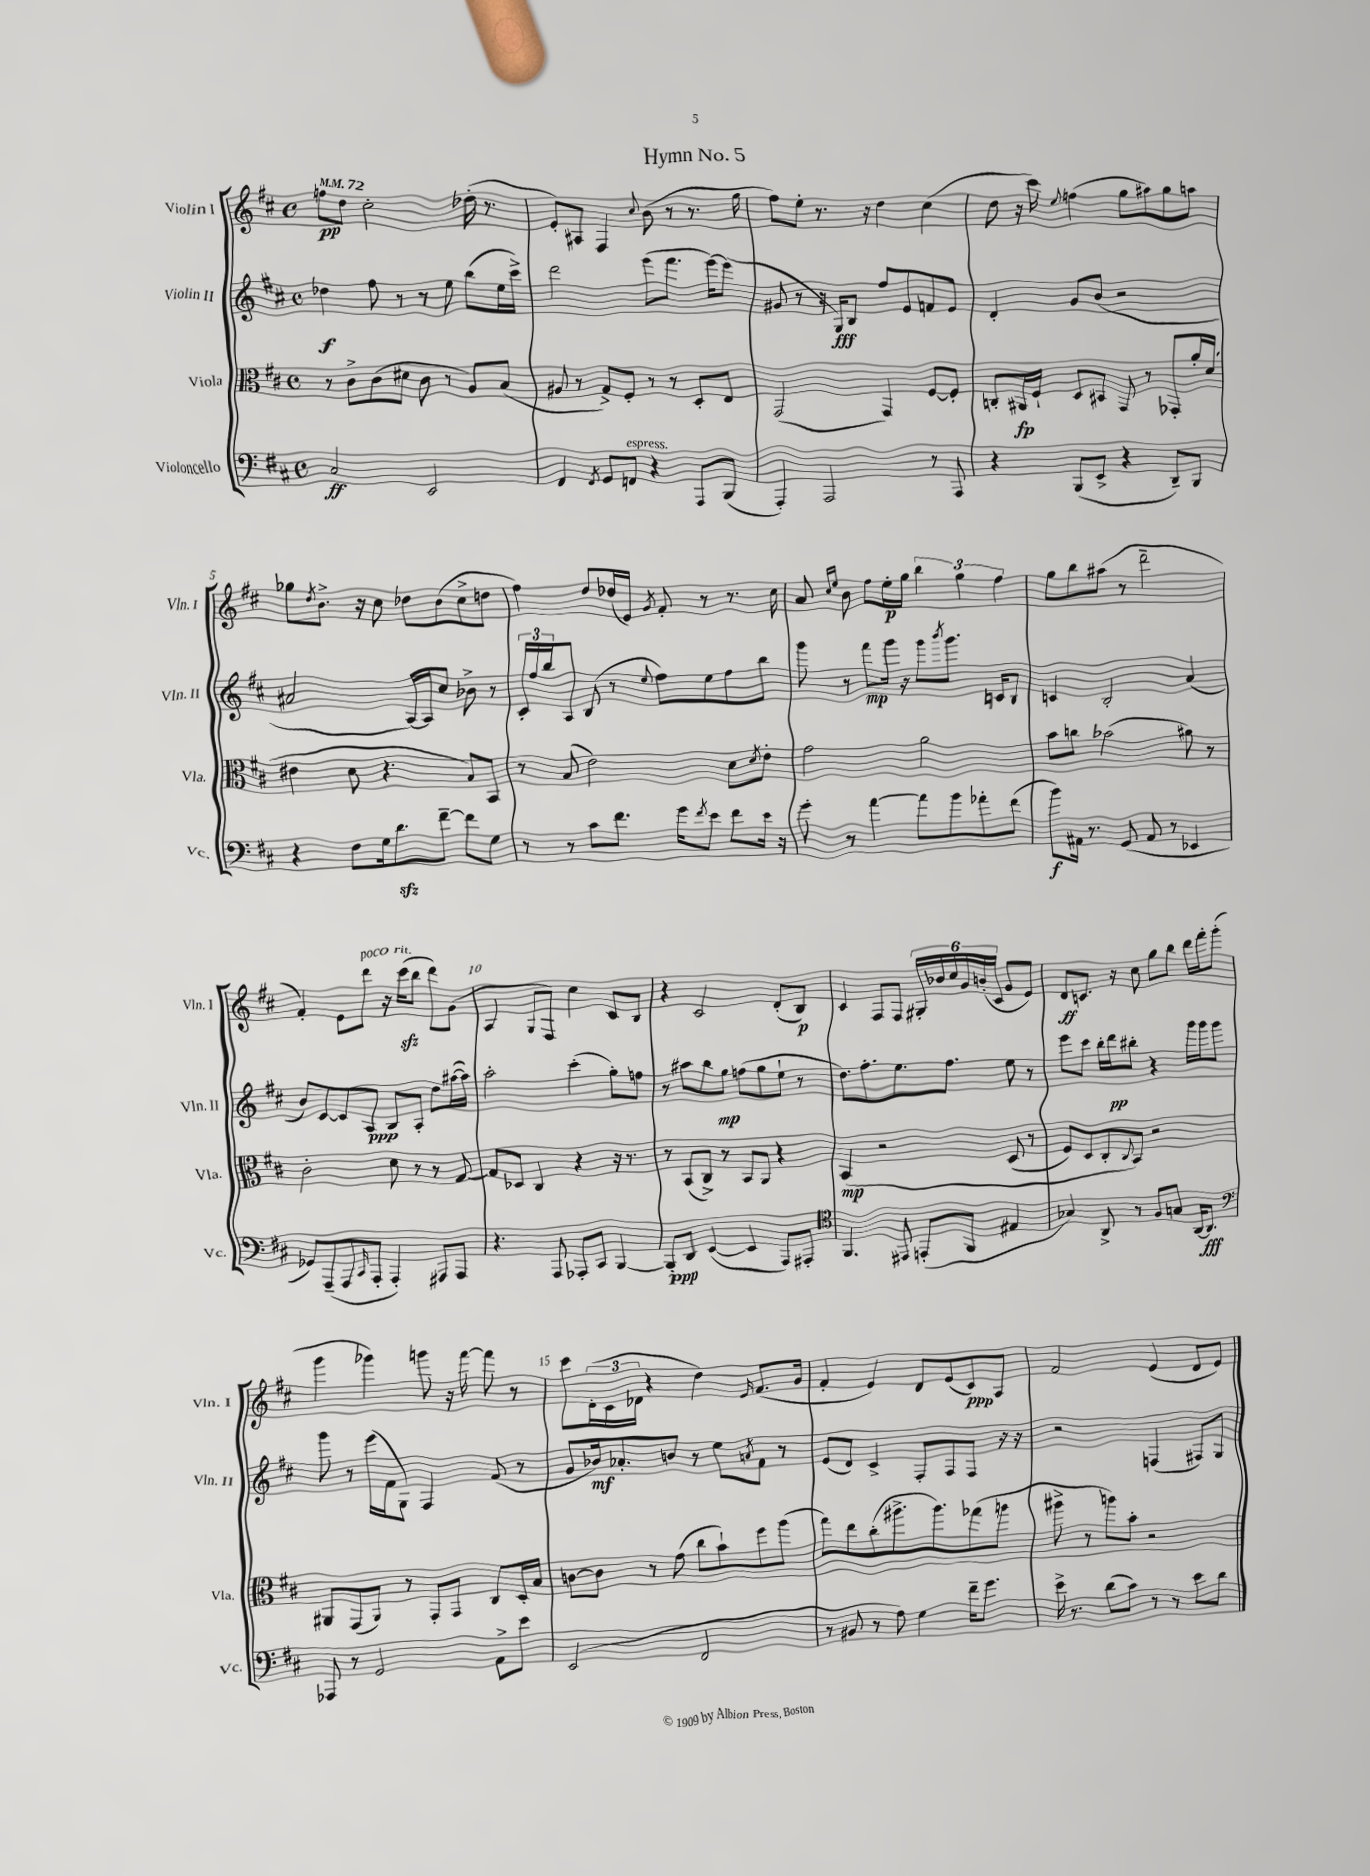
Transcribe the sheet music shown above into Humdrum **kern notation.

**kern	**dynam	**kern	**dynam	**kern	**dynam	**kern	**dynam
*part4	*part4	*part3	*part3	*part2	*part2	*part1	*part1
*staff4	*staff4	*staff3	*staff3	*staff2	*staff2	*staff1	*staff1
*I"Violoncello	*	*I"Viola	*	*I"Violin II	*	*I"Violin I	*
*I'Vc.	*	*I'Vla.	*	*I'Vln. II	*	*I'Vln. I	*
*clefF4	*	*clefC3	*	*clefG2	*	*clefG2	*
*k[f#c#]	*	*k[f#c#]	*	*k[f#c#]	*	*k[f#c#]	*
*M4/4	*	*M4/4	*	*M4/4	*	*M4/4	*
*met(c)	*	*met(c)	*	*met(c)	*	*met(c)	*
*MM72	*	*MM72	*	*MM72	*	*MM72	*
=1	=1	=1	=1	=1	=1	=1	=1
2C#/	ff	8r	.	4dd-X\	f	8ffn\L	pp
.	.	8c#^\L	.	.	.	8dd\J	.
.	.	(8c#\	.	8ff#\	.	2cc#'\	.
.	.	8d#X\J	.	8r	.	.	.
2EE/	.	8c#\	.	8r	.	.	.
.	.	8r	.	8ee\	.	.	.
.	.	8A/L)	.	(8bb\L	.	(16dd-X'\	.
.	.	.	.	.	.	8.r	.
.	.	(8B/J	.	16ee\L	.	.	.
.	.	.	.	16ccc#^\JJ)	.	.	.
=2	=2	=2	=2	=2	=2	=2	=2
4FF#/	.	8A#X/	.	2ddd\	.	8e'/L)	.
.	.	8r	.	.	.	8A#X/J	.
8qFF#/	.	.	.	.	.	.	.
8GG/L	.	8G^/L)	.	.	.	4F#/	.
!LO:TX:a:i:t=espress.	!	!	!	!	!	!	!
8FFn/J	.	8F#'/J	.	.	.	.	.
.	.	.	.	.	.	8qqcc#/	.
4r	.	8r	.	(8eee\L	.	(8b\	.
.	.	8r	.	8.fff#\J	.	8r	.
8AAA/L	.	8D'/L	.	.	.	8.r	.
.	.	.	.	[16eee\KL)	.	.	.
(8BBB/J	.	8E/J	.	(8eee\J]	.	.	.
.	.	.	.	.	.	16gg\	.
=3	=3	=3	=3	=3	=3	=3	=3
4AAA'/)	.	(2GG/	.	8g#X/	.	8ff#\L)	.
.	.	.	.	8r	.	8ee'\J	.
2AAA/	.	.	.	16r	.	8.r	.
.	.	.	.	16G/KL)	fff	.	.
.	.	.	.	8B/J	.	.	.
.	.	.	.	.	.	16r	.
.	.	4GG/)	.	8ff#/L	.	4dd\	.
.	.	.	.	8e/	.	.	.
8r	.	[8F#/L	.	8fn/	.	(4cc#\	.
8AAA/	.	8F#'/J]	.	8e/J	.	.	.
=4	=4	=4	=4	=4	=4	=4	=4
4r	.	8Cn'/L	.	4d'/	.	8dd\	.
.	.	16AA#X/L	fp	.	.	16r	.
.	.	16F#`/JJ	.	.	.	16ccc#\)	.
.	.	.	.	.	.	8qqee/	.
(8BBB/L	.	8D/L	.	8g/L	.	(4ffn\	.
8EE^/J	.	8BB#X/J	.	(8b/J	.	.	.
4r	.	8GG/	.	2r	.	8gg\L	.
.	.	8r	.	.	.	8aa#X\)	.
8DD~/L)	.	8GG-X'/L	.	.	.	8gg\	.
8BBB/J	.	16a'/L	.	.	.	8aan\J	.
.	.	(16d/JJ	.	.	.	.	.
!!LO:LB:g=z
=5	=5	=5	=5	=5	=5	=5	=5
4r	.	4e#X\	.	2a#X/	.	8gg-X\L	.
.	.	.	.	.	.	8qdd/	.
.	.	.	.	.	.	8.b^\J	.
8F#\L	.	8d\	.	.	.	.	.
.	.	.	.	.	.	16r	.
16G\k	.	4.r	.	.	.	8cc#\	.
8.dzz\	.	.	.	.	.	.	.
.	.	.	.	[16A/LL)	.	8dd-X\L	.
.	.	.	.	16A/J]	.	.	.
[8f#~\J	.	.	.	8cc#/J	.	(8b\	.
8f#\L]	.	8B/L)	.	8b-X^\	.	8cc#^\	.
8G\J	.	8BB/J	.	8r	.	8ddn\J	.
=6	=6	=6	=6	=6	=6	=6	=6
8r	.	8r	.	24c#'/LL	.	4ff#\)	.
.	.	.	.	24ff#/	.	.	.
.	.	.	.	24bb/J	.	.	.
8r	.	(8B/	.	8A/J	.	.	.
8c#\L	.	2e\)	.	(8B/	.	8dd/L	.
8.f#\J	.	.	.	8r	.	(16dd-X/L	.
.	.	.	.	.	.	16e/JJ)	.
.	.	.	.	8qqee/	.	8qg/	.
.	.	.	.	8ff#\L)	.	8f#'/	.
16g\KL	.	.	.	.	.	.	.
8qf#/	.	.	.	.	.	.	.
8e\J	.	.	.	8ee\	.	8r	.
8f#\L	.	8d\L	.	8ff#\	.	8.r	.
.	.	8qd/	.	.	.	.	.
16e\Jk	.	8e'\J	.	8bb\J	.	.	.
16r	.	.	.	.	.	16cc#\	.
=7	=7	=7	=7	=7	=7	=7	=7
8g'\	.	2g\	.	8ggg\	.	8a/	.
.	.	.	.	.	.	16qqcc#/LL	.
.	.	.	.	.	.	16qqee/JJ	.
8r	.	.	.	8r	.	8b\	.
[4a\	.	.	.	8fff#\L	mp	8ff#\L	.
.	.	.	.	16ggg\Jk	.	16ee'\L	p
.	.	.	.	16r	.	16gg\JJ	.
8a\L]	.	2a\	.	8ggg\L	.	6bb\	.
.	.	.	.	8qbbb/	.	.	.
8b\	.	.	.	8.ggg\J	.	.	.
.	.	.	.	.	.	6gg\	.
8a-X'\	.	.	.	.	.	.	.
.	.	.	.	16cn/KL	.	.	.
.	.	.	.	.	.	6ff#\	.
(8f#\J	.	.	.	8B/J	.	.	.
=8	=8	=8	=8	=8	=8	=8	=8
8b\L)	f	8b\L	.	4cn/	.	8gg\L	.
16AA#X\Jk	.	8ccn\J	.	.	.	8bb\	.
8.r	.	.	.	.	.	.	.
.	.	(2b-X\	.	2B'/	.	(8aa#X\J	.
(8GG/	.	.	.	.	.	8r	.
8AA#/	.	.	.	.	.	2ddd~\	.
8r	.	.	.	.	.	.	.
4EE-X/	.	8a#X\)	.	(4a/	.	.	.
.	.	8r	.	.	.	.	.
!!LO:LB:g=z
=9	=9	=9	=9	=9	=9	=9	=9
8GG-X/L)	.	2c#'\	.	8b/L)	.	4f#'/)	.
(8AAA~/	.	.	.	[8c#/	.	.	.
8AAA/	.	.	.	8c#/]	.	8e\L	.
16qqCC#/	.	.	.	.	.	.	.
!	!	!	!	!	!	!LO:TX:a:i:t=poco rit.	!
8AAA'/J	.	.	.	8A/J	ppp	8ddd\J	.
4AAA'/)	.	8d\	.	8B/L	.	16r	.
.	.	.	.	.	.	(16ccc#zz\KL	.
.	.	8r	.	8A'/J	.	8bb\J	.
8AAA#X/L	.	8r	.	8dd\L	.	8ddd\L)	.
8AAA#/J	.	[8G/	.	([16aa#X\L	.	(8g\J	.
.	.	.	.	16aa#\JJ])	.	.	.
=10	=10	=10	=10	=10	=10	=10	=10
4.r	.	8G/L]	.	2aa'\	.	4A/	.
.	.	8D-X/J	.	.	.	.	.
.	.	4C#/	.	.	.	8G/L	.
8AAA/	.	.	.	.	.	8F#/J)	.
8AAA-X'/L	.	4r	.	(4ccc#'\	.	4cc#\	.
8CC#/J	.	.	.	.	.	.	.
[4BBB/	.	16r	.	8gg'\L)	.	8c#/L	.
.	.	8.r	.	.	.	.	.
.	.	.	.	8ffn\J	.	8B/J	.
=11	=11	=11	=11	=11	=11	=11	=11
8BBB'/L]	ppp	8r	.	8r	.	4r	.
8DD/J	.	(8BB/L	.	8aa#X\L	.	.	.
([4EE/	.	8C#^/J)	.	8bb\	.	2c#/	.
.	.	8r	.	8gg\J	mp	.	.
4EE/]	.	8BB/L	.	(8ffn\L	.	.	.
.	.	8AA/J	.	8gg\	.	.	.
8AAA/L)	.	4r	.	8ee`\J	.	(8d'/L	.
8AAA#X'/J	.	.	.	8r	.	8B/J)	p
=12	=12	=12	=12	=12	=12	=12	=12
*clefC4	*	*	*	*	*	*	*
4.FF#/	.	(4BB/	mp	8.dd\L)	.	4c#/	.
.	.	.	.	8.ff#'\	.	.	.
.	.	2r	.	.	.	8F#/L	.
8EE#X/	.	.	.	8.ee\	.	8F#/J	.
(8EEn'/L	.	.	.	.	.	24G#X'/LL	.
.	.	.	.	.	.	24b-X/	.
.	.	.	.	8.ff#\J	.	.	.
.	.	.	.	.	.	24cc#/	.
8FF#/J	.	.	.	.	.	24g/	.
.	.	.	.	.	.	(24bn'/	.
.	.	.	.	.	.	24c#/JJ	.
4E#X/	.	(8D/	.	8ee\	.	8g/L	.
.	.	8r	.	8r	.	8e/J)	.
=13	=13	=13	=13	=13	=13	=13	=13
4G-X/)	.	8F#/L)	.	8eee\L	.	8d/L	ff
.	.	8D/	.	8ccc#\J	.	8.cn/J	.
8AA^/	.	8C#'/	.	16bb'\LL	.	.	.
.	.	.	.	16ddd\J	pp	16r	.
.	.	8qqC#/	.	.	.	.	.
8r	.	8BB/J)	.	8bb#X'\J	.	8cc#\	.
8F#/L	.	2r	.	4r	.	8gg\L	.
8Gn/J	.	.	.	.	.	8bb\J	.
[16AA/KL	.	.	.	16ggg\LL	.	16ddd\LL	.
8.AA/J]	fff	.	.	16ggg\J	.	16fff#'\J	.
.	.	.	.	8ggg\J	.	(8ggg'\J	.
!!LO:LB:g=z
=14	=14	=14	=14	=14	=14	=14	=14
*clefF4	*	*	*	*	*	*	*
8AAA-X/	.	8AA#X/L	.	8ggg\	.	4ggg\	.
8r	.	(8GG/	.	8r	.	.	.
2GG/	.	8AA#/J)	.	(16eee\LL	.	4ggg-X\)	.
.	.	.	.	16f#\J	.	.	.
.	.	8r	.	8G\J)	.	.	.
.	.	8GG'/L	.	4F#/	.	8gggn\	.
.	.	8GG/J	.	.	.	16r	.
.	.	.	.	.	.	[16fff#\	.
8AA^\L	.	8C#/L	.	(8f#/	.	8fff#\]	.
8e\J	.	16D'/L	.	8r	.	8r	.
.	.	16B/JJ	.	.	.	.	.
=15	=15	=15	=15	=15	=15	=15	=15
(2EE/	.	[8cn\L	.	8g/L	.	8ccc#\L	.
.	.	8c\J]	.	16b-X/k)	mf	(24d'\L	.
.	.	.	.	.	.	24c#\	.
.	.	.	.	8.a-X'/	.	.	.
.	.	.	.	.	.	24d-X\JJ	.
.	.	8r	.	.	.	4r	.
.	.	(8g\	.	8bn/J	.	.	.
2FF#/	.	8cc#\L	.	8r	.	4dd\)	.
.	.	8b`\)	.	8ee\L	.	.	.
.	.	.	.	8qan/	.	16qqe/	.
.	.	8ff#\	.	8f#\J	.	(8.f#/L	.
.	.	(8aa\J	.	8r	.	.	.
.	.	.	.	.	.	16g/Jk	.
=16	=16	=16	=16	=16	=16	=16	=16
8r	.	8gg\L)	.	(8e/L	.	4f#'/	.
8BB#X/	.	8ee\	.	8d/J)	.	.	.
8r	.	(8cc#'\	.	4c#^/	.	4e/)	.
8A\)	.	8.aa#X^\	.	.	.	.	.
4G\	.	.	.	8F#'/L	.	8d/L	.
.	.	8.aa#\)	.	.	.	.	.
.	.	.	.	8F#/	.	(8e/	.
16f#~\KL	.	(8gg-X\	.	8F#/J	.	8c#/)	ppp
8.g\J	.	.	.	.	.	.	.
.	.	8aan\J	.	16r	.	8A/J	.
.	.	.	.	16r	.	.	.
=17	=17	=17	=17	=17	=17	=17	=17
16e^\	.	8aa#X^\	.	2r	.	2f#/	.
8.r	.	.	.	.	.	.	.
.	.	8r	.	.	.	.	.
(8d\L	.	8aan\L)	.	.	.	.	.
8c#\J)	.	8b'\J	.	.	.	.	.
8r	.	2r	.	(4Fn/	.	(4e/	.
8r	.	.	.	.	.	.	.
8e\L	.	.	.	8F#X/L)	.	8d/L	.
8d\J	.	.	.	8G/J	.	8e/J)	.
==	==	==	==	==	==	==	==
*-	*-	*-	*-	*-	*-	*-	*-
